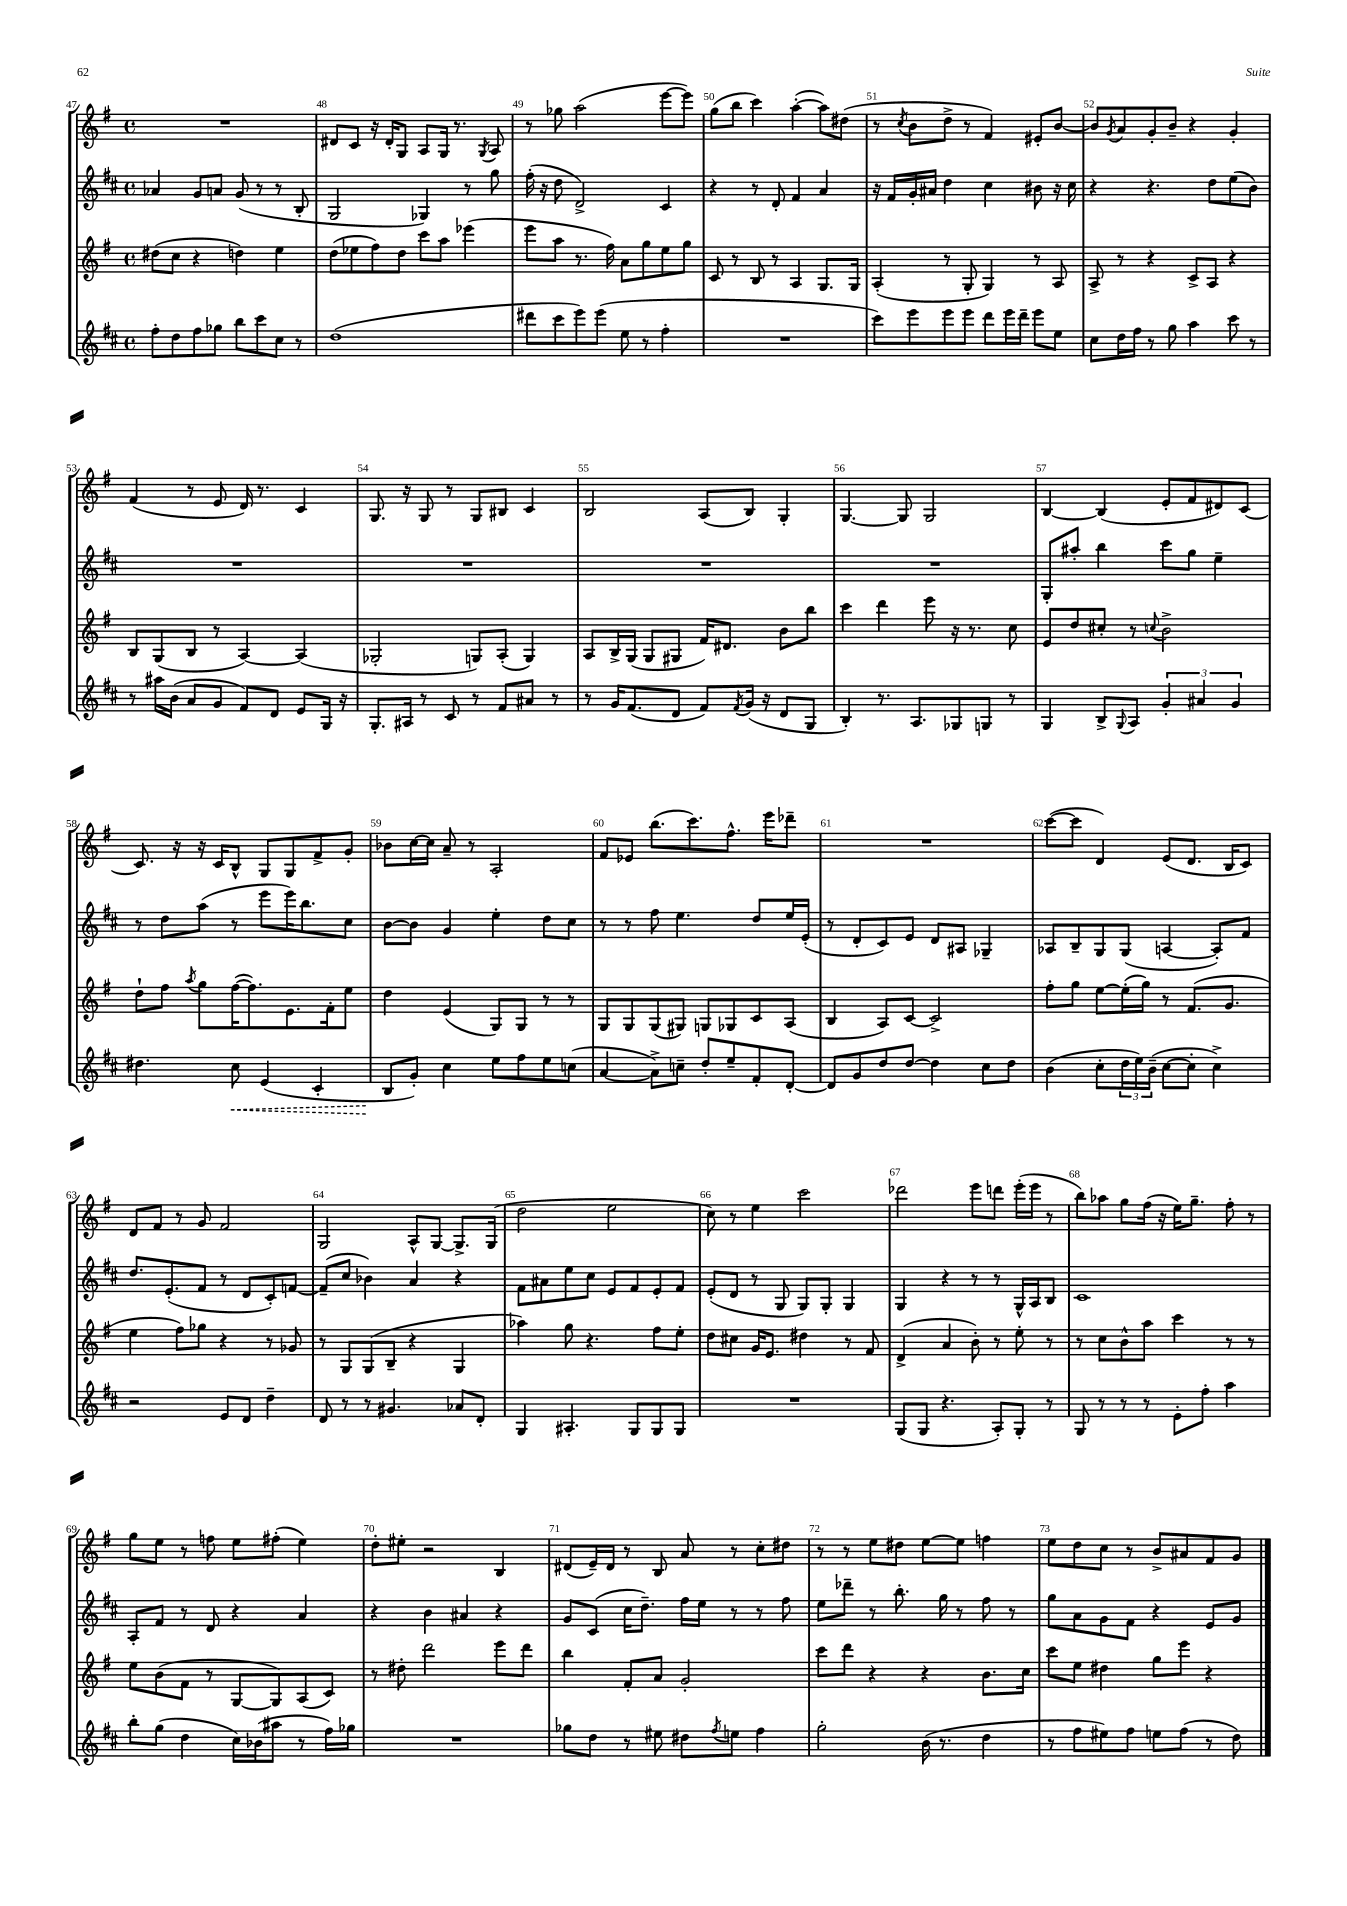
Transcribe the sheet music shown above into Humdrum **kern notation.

**kern	**dynam	**kern	**kern	**kern
*part4	*part4	*part3	*part2	*part1
*staff4	*staff4	*staff3	*staff2	*staff1
*clefG2	*	*clefG2	*clefG2	*clefG2
*k[f#c#]	*	*k[f#]	*k[f#c#]	*k[f#]
*M4/4	*	*M4/4	*M4/4	*M4/4
*met(c)	*	*met(c)	*met(c)	*met(c)
=47	=47	=47	=47	=47
8ff#'\L	.	(8dd#X\L	4a-X/	1r
8dd\	.	8cc\J	.	.
8ff#\	.	4r	8g/L	.
8gg-X\J	.	.	8an/J	.
8bb\L	.	4ddn\)	(8g/	.
8ccc#\	.	.	8r	.
8cc#\J	.	4ee\	8r	.
8r	.	.	8B'/	.
=48	=48	=48	=48	=48
(1dd	.	(8dd\L	2G/	8d#X/L
.	.	8ee-X\	.	8c/J
.	.	8ff#\)	.	16r
.	.	.	.	16d#'/KL
.	.	8dd\J	.	8G/J
.	.	8ccc\L	4G-X/)	8A/L
.	.	8aa\J	.	16G/Jk
.	.	.	.	8.r
.	.	(4eee-X\	8r	.
.	.	.	.	8qG/
.	.	.	8gg\	8A/
=49	=49	=49	=49	=49
8ddd#X\L	.	8eee\L	(16ff#'\	8r
.	.	.	16r	.
8ccc#\	.	8aa\J	8dd\	8gg-X\
8eee\)	.	8.r	2d^/)	(2aa\
(8eee\J	.	.	.	.
.	.	16ff#\)	.	.
8ee\	.	8a\L	.	.
8r	.	8gg\	.	.
4ff#'\	.	8ee\	4c#/	[8eee\L
.	.	8gg\J	.	8eee\J])
=50	=50	=50	=50	=50
1r	.	8c/	4r	(8gg\L
.	.	8r	.	8bb\J
.	.	8B/	8r	4ccc\)
.	.	8r	8d'/	.
.	.	4A/	4f#/	([4aa'\
.	.	8.G/L	4a/	8aa\L])
.	.	.	.	(8dd#X\J
.	.	16G/Jk	.	.
=51	=51	=51	=51	=51
8ccc#\L)	.	(4A'/	16r	8r
.	.	.	16f#/LL	.
.	.	.	.	8qcc/
8eee\	.	.	16g'/	8b\L
.	.	.	16a#X/JJ	.
8eee\	.	8r	4dd\	8dd^\J
8eee\J	.	8G'/	.	8r
8ddd\L	.	4G/)	4cc#\	4f#/)
16eee\L	.	.	.	.
16ddd~\JJ	.	.	.	.
8eee\L	.	8r	8b#X\	8e#X'/L
8ee\J	.	8A/	16r	[8b/J
.	.	.	16cc#\	.
=52	=52	=52	=52	=52
8cc#\L	.	8A^/	4r	8b/L]
.	.	.	.	8qg/
16dd\L	.	8r	.	8a/
16ff#\JJ	.	.	.	.
8r	.	4r	4.r	8g'/
8gg\	.	.	.	8b~/J
4aa\	.	8c^/L	.	4r
.	.	8A/J	8dd\L	.
8ccc#\	.	4r	(8ee\	4g'/
8r	.	.	8b\J)	.
!!LO:LB:g=z
=53	=53	=53	=53	=53
8r	.	8B/L	1r	(4f#/
16aa#X\LL	.	(8G/	.	.
(16b\JJ	.	.	.	.
8a/L	.	8B/J	.	8r
8g/J	.	8r	.	8e/
8f#/L)	.	[4A/)	.	16d/)
.	.	.	.	8.r
8d/J	.	.	.	.
8e/L	.	(4A/]	.	4c/
16G/Jk	.	.	.	.
16r	.	.	.	.
=54	=54	=54	=54	=54
8.G'/L	.	2G-X'/	1r	8.G/
16A#X/Jk	.	.	.	16r
8r	.	.	.	8G/
8c#/	.	.	.	8r
8r	.	8Gn/L)	.	8G/L
8f#/L	.	(8A'/J	.	8B#X/J
8a#X/J	.	4G/)	.	4c/
8r	.	.	.	.
=55	=55	=55	=55	=55
8r	.	8A/L	1r	2B/
16g/KL	.	16B^/L	.	.
(8.f#/	.	(16G/JJ	.	.
.	.	8G/L	.	.
8d/J	.	8G#X/J	.	.
8f#/L)	.	16f#/KL)	.	(8A/L
.	.	8.d#X/J	.	.
8qf#/	.	.	.	.
(16g/Jk	.	.	.	8B/J)
16r	.	.	.	.
8d/L	.	8b\L	.	4G'/
8G/J	.	8bb\J	.	.
=56	=56	=56	=56	=56
4B'/)	.	4ccc\	1r	[4.G/
8.r	.	4ddd\	.	.
.	.	.	.	8G/]
8.A/L	.	.	.	.
.	.	8eee\	.	2G/
8G-X/	.	16r	.	.
.	.	8.r	.	.
8Gn/J	.	.	.	.
8r	.	8cc\	.	.
=57	=57	=57	=57	=57
4G/	.	8e/L	8G'/L	[4B/
.	.	8dd/	8aa#X'/J	.
8B^/L	.	8cc#X'/J	4bb\	(4B/]
8qqG/	.	.	.	.
8A/J	.	8r	.	.
.	.	8qqccn/	.	.
6g'/	.	2b^\	8ccc#\L	8e'/L
.	.	.	8gg\J	8f#/
6a#X/	.	.	.	.
.	.	.	4ee~\	8d#X/)
6g/	.	.	.	.
.	.	.	.	[8c/J
!!LO:LB:g=z
=58	=58	=58	=58	=58
4.dd#X\	.	8dd`\L	8r	8.c/]
.	.	8ff#\J	8dd\L	.
.	.	.	.	16r
.	.	8qaa/	.	.
.	.	8gg\L	(8aa\J	16r
.	.	.	.	16c/KL
!	!LO:HP:b	!	!	!
8cc#\	<	([16ff#\K	8r	8B^^/J
.	.	8.ff#\])	.	.
(4e/	.	.	8eee\L	8G/L
.	.	8.e\	16eee\K)	8G/
.	.	.	8.bb\	.
4c#'/	.	.	.	8f#^/
.	.	16f#'\k	.	.
.	.	8ee\J	8cc#\J	8g'/J
=59	=59	=59	=59	=59
8B/L	.	4dd\	[8b\L	8b-X\L
8g'/J)	[	.	8b\J]	[16cc\L
.	.	.	.	16cc\JJ]
4cc#\	.	(4e/	4g/	8a~/
.	.	.	.	8r
8ee\L	.	8G/L)	4ee'\	2A'/
8ff#\	.	8G/J	.	.
8ee\	.	8r	8dd\L	.
(8ccn\J	.	8r	8cc#\J	.
=60	=60	=60	=60	=60
[4a/	.	8G/L	8r	8f#/L
.	.	8G/	8r	8e-X/J
8a^\L])	.	(8G/	8ff#\	(8.bb\L
8ccn~\J	.	8G#X/J)	4.ee\	.
.	.	.	.	8.ccc\)
8dd'/L	.	8Gn/L	.	.
8ee~/	.	8G-X/	.	8.ff#^^\J
8f#'/	.	8c/	8dd/L	.
.	.	.	.	16eee\KL
[8d'/J	.	(8A/J	16ee/L	8ddd-X~\J
.	.	.	(16e'/JJ	.
=61	=61	=61	=61	=61
8d/L]	.	4B/	8r	1r
8g/	.	.	8d'/L	.
8dd/	.	8A/L)	8c#/)	.
[8dd/J	.	[8c/J	8e/J	.
4dd\]	.	2c^/]	8d/L	.
.	.	.	8A#X/J	.
8cc#\L	.	.	4G-X~/	.
8dd\J	.	.	.	.
=62	=62	=62	=62	=62
(4b\	.	8ff#'\L	8A-X/L	([8ccc\L
.	.	8gg\J	8B~/	8ccc\J]
8cc#'\L	.	[8ee\L	8G/	4d/)
24dd\L	.	(16ee'\L]	(8G/J	.
24ee\)	.	.	.	.
.	.	16gg\JJ)	.	.
(24b~\JJ	.	.	.	.
[8cc#\L	.	8r	[4An/	(8e/L
8cc#'\J]	.	(8.f#/L	.	8.d/J
4cc#^\)	.	.	8A'/L])	.
.	.	8.g/J	.	16B/KL
.	.	.	8f#/J	8c/J)
!!LO:LB:g=z
=63	=63	=63	=63	=63
2r	.	4ee\	8.dd/L	8d/L
.	.	.	.	8f#/J
.	.	.	(8.e'/	.
.	.	8ff#\L)	.	8r
.	.	8gg-X\J	8f#/J	8g/
8e/L	.	4r	8r	2f#/
8d/J	.	.	8d/L	.
4dd~\	.	8r	8c#'/)	.
.	.	8g-X/	[8fn/J	.
=64	=64	=64	=64	=64
8d/	.	8r	(8f~/L]	2G/
8r	.	8G/L	8cc#/J	.
8r	.	(8G/	4b-X\)	.
4.g#X/	.	8B~/J	.	.
.	.	4r	4a/	8A^^/L
.	.	.	.	[8G/J
8a-X/L	.	4G/	4r	8.G^/L]
8d'/J	.	.	.	.
.	.	.	.	(16G/Jk
=65	=65	=65	=65	=65
4G/	.	4aa-X\)	8f#\L	2dd\
.	.	.	8a#X\	.
4.A#X'/	.	8gg\	8ee\	.
.	.	4.r	8cc#\J	.
.	.	.	8e/L	2ee\
8G/L	.	.	8f#/	.
8G/	.	8ff#\L	8e'/	.
8G/J	.	8ee'\J	8f#/J	.
=66	=66	=66	=66	=66
1r	.	8dd\L	(8e'/L	8cc\)
.	.	8cc#X\J	8d/J	8r
.	.	16g/KL	8r	4ee\
.	.	8.e/J	.	.
.	.	.	8G/	.
.	.	4dd#X\	8G/L)	2ccc\
.	.	.	8G'/J	.
.	.	8r	4G/	.
.	.	8f#/	.	.
=67	=67	=67	=67	=67
(8G/L	.	(4d^/	4G/	2ddd-X\
8G/J	.	.	.	.
4.r	.	4a/	4r	.
.	.	8b'\)	8r	8eee\L
8A'/L)	.	8r	8r	8dddn\J
8G'/J	.	8ee'\	16G^^/LL	(16eee'\LL
.	.	.	16A/J	16eee\JJ
8r	.	8r	8B/J	8r
=68	=68	=68	=68	=68
8G/	.	8r	1c#	8bb\L)
8r	.	8cc\L	.	8aa-X\J
8r	.	8b^^\	.	8gg\L
8r	.	8aa\J	.	(16ff#\Jk
.	.	.	.	16r
8e'\L	.	4ccc\	.	16ee\KL)
.	.	.	.	8.gg~\J
8ff#'\J	.	.	.	.
4aa\	.	8r	.	8ff#'\
.	.	8r	.	8r
!!LO:LB:g=z
=69	=69	=69	=69	=69
8bb'\L	.	8ee\L	8A'/L	8gg\L
(8gg\J	.	(8b\	8f#/J	8ee\J
4dd\	.	8f#\J	8r	8r
.	.	8r	8d/	8ffn\
16cc#\LL)	.	[8G/L	4r	8ee\L
(16b-X\J	.	.	.	.
8aa#X\J	.	8G/])	.	(8ff#X'\J
8r	.	(8A/	4a/	4ee\)
16ff#\LL)	.	8c/J)	.	.
16gg-X\JJ	.	.	.	.
=70	=70	=70	=70	=70
1r	.	8r	4r	8dd'\L
.	.	8dd#X'\	.	8ee#X'\J
.	.	2ddd\	4b\	2r
.	.	.	4a#X/	.
.	.	8eee\L	4r	4B/
.	.	8ddd\J	.	.
=71	=71	=71	=71	=71
8gg-X\L	.	4bb\	8g/L	(8d#X/L
8dd\J	.	.	(8c#/J	16e~/L)
.	.	.	.	16d#/JJ
8r	.	8f#'/L	16cc#\KL	8r
.	.	.	8.dd~\J)	.
8ee#X\	.	8a/J	.	8B/
8dd#X\L	.	2g'/	16ff#\LL	8a/
.	.	.	16ee\JJ	.
8qff#/	.	.	.	.
8een\J	.	.	8r	8r
4ff#\	.	.	8r	8cc'\L
.	.	.	8ff#\	8dd#X\J
=72	=72	=72	=72	=72
2gg'\	.	8ccc\L	8ee\L	8r
.	.	8ddd\J	8ddd-X~\J	8r
.	.	4r	8r	8ee\L
.	.	.	8.bb'\	8dd#X\J
(16b\	.	4r	.	[8ee\L
8.r	.	.	16gg\	.
.	.	.	8r	8ee\J]
4dd\	.	8.b\L	8ff#\	4ffn\
.	.	.	8r	.
.	.	16cc\Jk	.	.
=73	=73	=73	=73	=73
8r	.	8ccc\L	8gg\L	8ee\L
8ff#\L	.	8ee\J	8a\	8dd\
8ee#X\)	.	4dd#X\	8g\	8cc\J
8ff#\J	.	.	8f#\J	8r
8een\L	.	8gg\L	4r	8b^/L
(8ff#\J	.	8eee\J	.	8a#X/
8r	.	4r	8e/L	8f#/
8dd\)	.	.	8g/J	8g/J
==	==	==	==	==
*-	*-	*-	*-	*-
